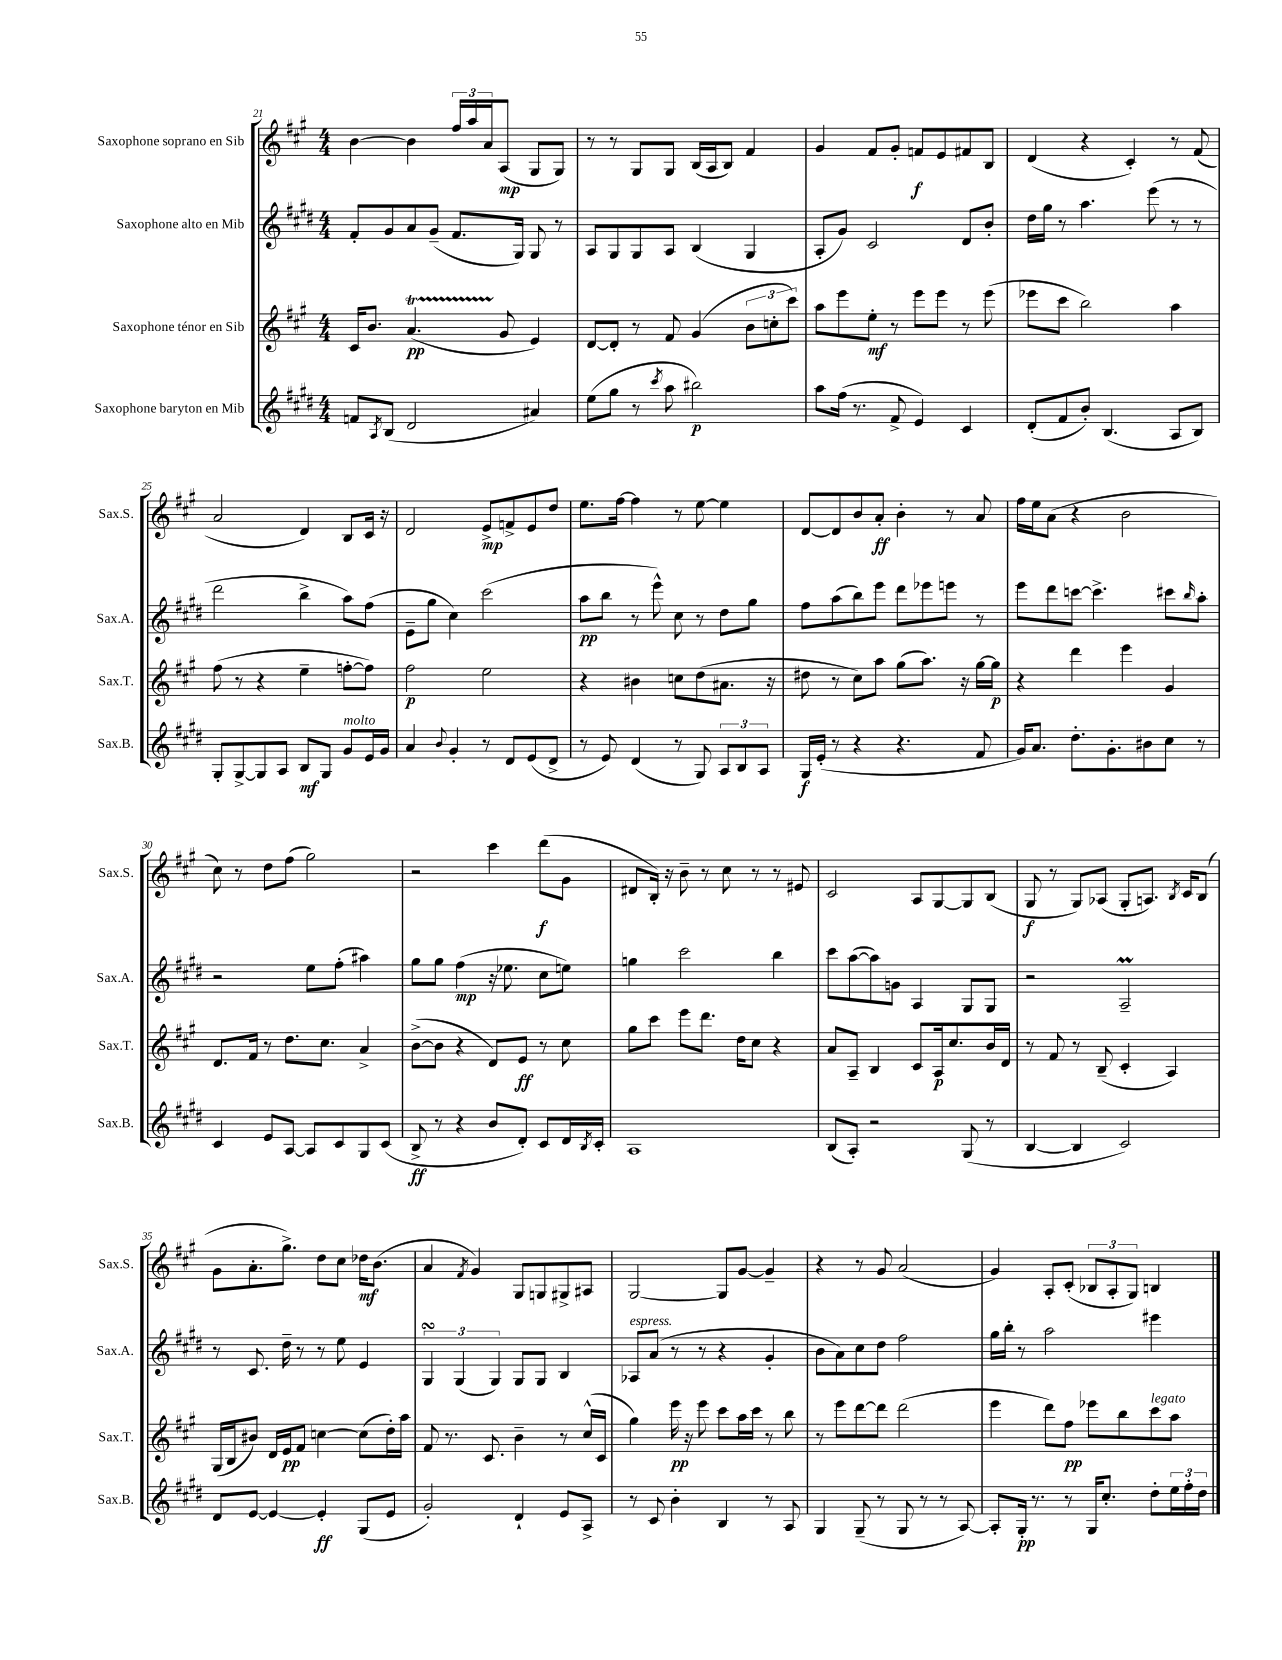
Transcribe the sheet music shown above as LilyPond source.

<<
\new StaffGroup <<
\new Staff = "s0" \with { instrumentName = "Saxophone soprano en Sib" shortInstrumentName = "Sax.S." } {
    \clef treble \key a \major \numericTimeSignature \time 4/4
    b'4~ b'4 \tuplet 3/2 { fis''16 a''16 a'16 } a8\mp( gis8 gis8) |
    r8 r8 gis8 gis8 b16( a16 b8) fis'4 |
    gis'4 fis'8 gis'8-. f'8\f e'8 fis'8 b8 |
    d'4( r4 cis'4-.) r8 fis'8( |
    a'2 d'4) b8 cis'16 r16 |
    d'2 e'8->\mp f'8-> e'8 d''8 |
    e''8. fis''16~ fis''4 r8 e''8~ e''4 |
    d'8~ d'8 b'8 a'8-.\ff b'4-. r8 a'8 |
    fis''16 e''16 a'8( r4 b'2 |
    cis''8) r8 d''8 fis''8( gis''2) |
    r2 cis'''4 d'''8\f( gis'8 |
    dis'8 b16-.) r16 b'8-- r8 cis''8 r8 r8 eis'8 |
    cis'2 a8 gis8~ gis8 b8( |
    gis8\f r8 gis8) aes8( gis8-. a8.) \acciaccatura { b8 } cis'16 b8( |
    gis'8 a'8.-. gis''8.->) d''8 cis''8 des''16\mf b'8.( |
    a'4 \acciaccatura { fis'8 } gis'4) gis8 g8 gis8-> ais8 |
    gis2~ gis8 gis'8~ gis'4-- |
    r4 r8 gis'8 a'2( |
    gis'4) a8-. cis'8-.( \tuplet 3/2 { bes8 a8-. gis8) } b4 \bar "|." |
}
\new Staff = "s1" \with { instrumentName = "Saxophone alto en Mib" shortInstrumentName = "Sax.A." } {
    \clef treble \key e \major \numericTimeSignature \time 4/4
    fis'8-. gis'8 a'8 gis'8--( fis'8. gis16) gis8 r8 |
    a8 gis8 gis8 a8 b4( gis4 |
    a8-. gis'8) cis'2 dis'8 b'8-. |
    dis''16 gis''16 r8 a''4. e'''8( r8 r8 |
    dis'''2 b''4-> a''8) fis''8( |
    e'8-- gis''8 cis''4) cis'''2( |
    a''8\pp b''8 r8 e'''8-^) cis''8 r8 dis''8 gis''8 |
    fis''8 a''8( b''8) e'''8 dis'''8 ees'''8 e'''8 r8 |
    e'''8 dis'''8 c'''8~ c'''4.-> cis'''8 \grace { b''16 } a''8-. |
    r2 e''8 fis''8-.( ais''4) |
    gis''8 gis''8 fis''4\mp( r16 ees''8. cis''8 e''8) |
    g''4 cis'''2 b''4 |
    cis'''8 a''8~( a''8) g'8 a4 gis8 gis8 |
    r2 a2--\prall |
    r8 cis'8. dis''16-- r8 r8 e''8 e'4 |
    \tuplet 3/2 { gis4\turn gis4( gis4) } gis8 gis8 b4 |
    aes8^\markup { \italic "espress." } a'8( r8 r8 r4 gis'4-. |
    b'8 a'8) cis''8 dis''8 fis''2 |
    gis''16 b''16-. r8 a''2 eis'''4 \bar "|." |
}
\new Staff = "s2" \with { instrumentName = "Saxophone ténor en Sib" shortInstrumentName = "Sax.T." } {
    \clef treble \key a \major \numericTimeSignature \time 4/4
    cis'16 b'8. a'4.\startTrillSpan\pp( gis'8\stopTrillSpan e'4) |
    d'8~ d'8-. r8 fis'8 gis'4( \tuplet 3/2 { b'8 c''8-. cis'''8) } |
    a''8 e'''8 e''8-.\mf r8 e'''8 e'''8 r8 e'''8( |
    ees'''8 cis'''8 b''2) a''4 |
    fis''8( r8 r4 e''4-- f''8~-. f''8) |
    fis''2\p e''2 |
    r4 bis'4 c''8 d''8( ais'8. r16 |
    dis''8 r8 cis''8) a''8 gis''8( a''8.) r16 gis''16~ gis''16\p |
    r4 d'''4 e'''4 gis'4 |
    d'8. fis'16 r8 d''8. cis''8. a'4-> |
    b'8~->( b'8 r4 d'8) e'8\ff r8 cis''8 |
    gis''8 cis'''8 e'''8 d'''8. d''16 cis''8 r4 |
    a'8 a8-- b4 cis'8 a16\p cis''8. b'16 d'16 |
    r8 fis'8 r8 b8--( cis'4-. a4) |
    gis16( b16 bis'8) d'16 e'16\pp fis'8 c''4~ c''8( d''16-.) a''16 |
    fis'8 r8. cis'8. b'4-- r8 cis''16-^( cis'16 |
    gis''4) e'''16\pp r16 e'''8 cis'''8 a''16 cis'''16 r8 b''8 |
    r8 e'''8 d'''8~ d'''8 d'''2( |
    e'''4 d'''8) fis''8\pp ees'''8 b''8 cis'''8^\markup { \italic "legato" } a''8 \bar "|." |
}
\new Staff = "s3" \with { instrumentName = "Saxophone baryton en Mib" shortInstrumentName = "Sax.B." } {
    \clef treble \key e \major \numericTimeSignature \time 4/4
    f'8 \acciaccatura { a8 } b8( dis'2 ais'4) |
    e''8( gis''8 r8 \acciaccatura { cis'''8 } a''8 bis''2\p) |
    a''8 fis''16( r8. fis'8-> e'4) cis'4 |
    dis'8-.( fis'8 b'8-.) b4.( a8 b8) |
    gis8-. gis8~-> gis8 a8 b8\mf gis8 gis'8^\markup { \italic "molto" } e'16 gis'16 |
    a'4 \appoggiatura { b'8 } gis'4-. r8 dis'8 e'8( dis'8-> |
    r8 e'8) dis'4( r8 gis8) \tuplet 3/2 { a8 b8 a8 } |
    gis16\f e'16-.( r8 r4 r4. fis'8 |
    gis'16) a'8. dis''8.-. gis'8.-. bis'8 cis''8 r8 |
    cis'4 e'8 a8~ a8 cis'8 gis8 cis'8( |
    b8->\ff r8 r4 b'8 dis'8-.) cis'8 dis'16 \acciaccatura { b8 } cis'16-. |
    a1 |
    b8( a8-.) r2 gis8( r8 |
    b4~ b4 cis'2) |
    dis'8 e'8~ e'4~ e'4-.\ff gis8( e'8 |
    gis'2-.) dis'4-! e'8 a8-> |
    r8 cis'8 b'4-. b4 r8 a8 |
    gis4 gis8--( r8 gis8 r8 r8 a8~) |
    a8-. gis16-.\pp r8. r8 gis16 cis''8.-. dis''8-. \tuplet 3/2 { e''16 fis''16-. dis''16 } \bar "|." |
}
>>
>>
\layout { \context { \Score currentBarNumber = #21 } }
